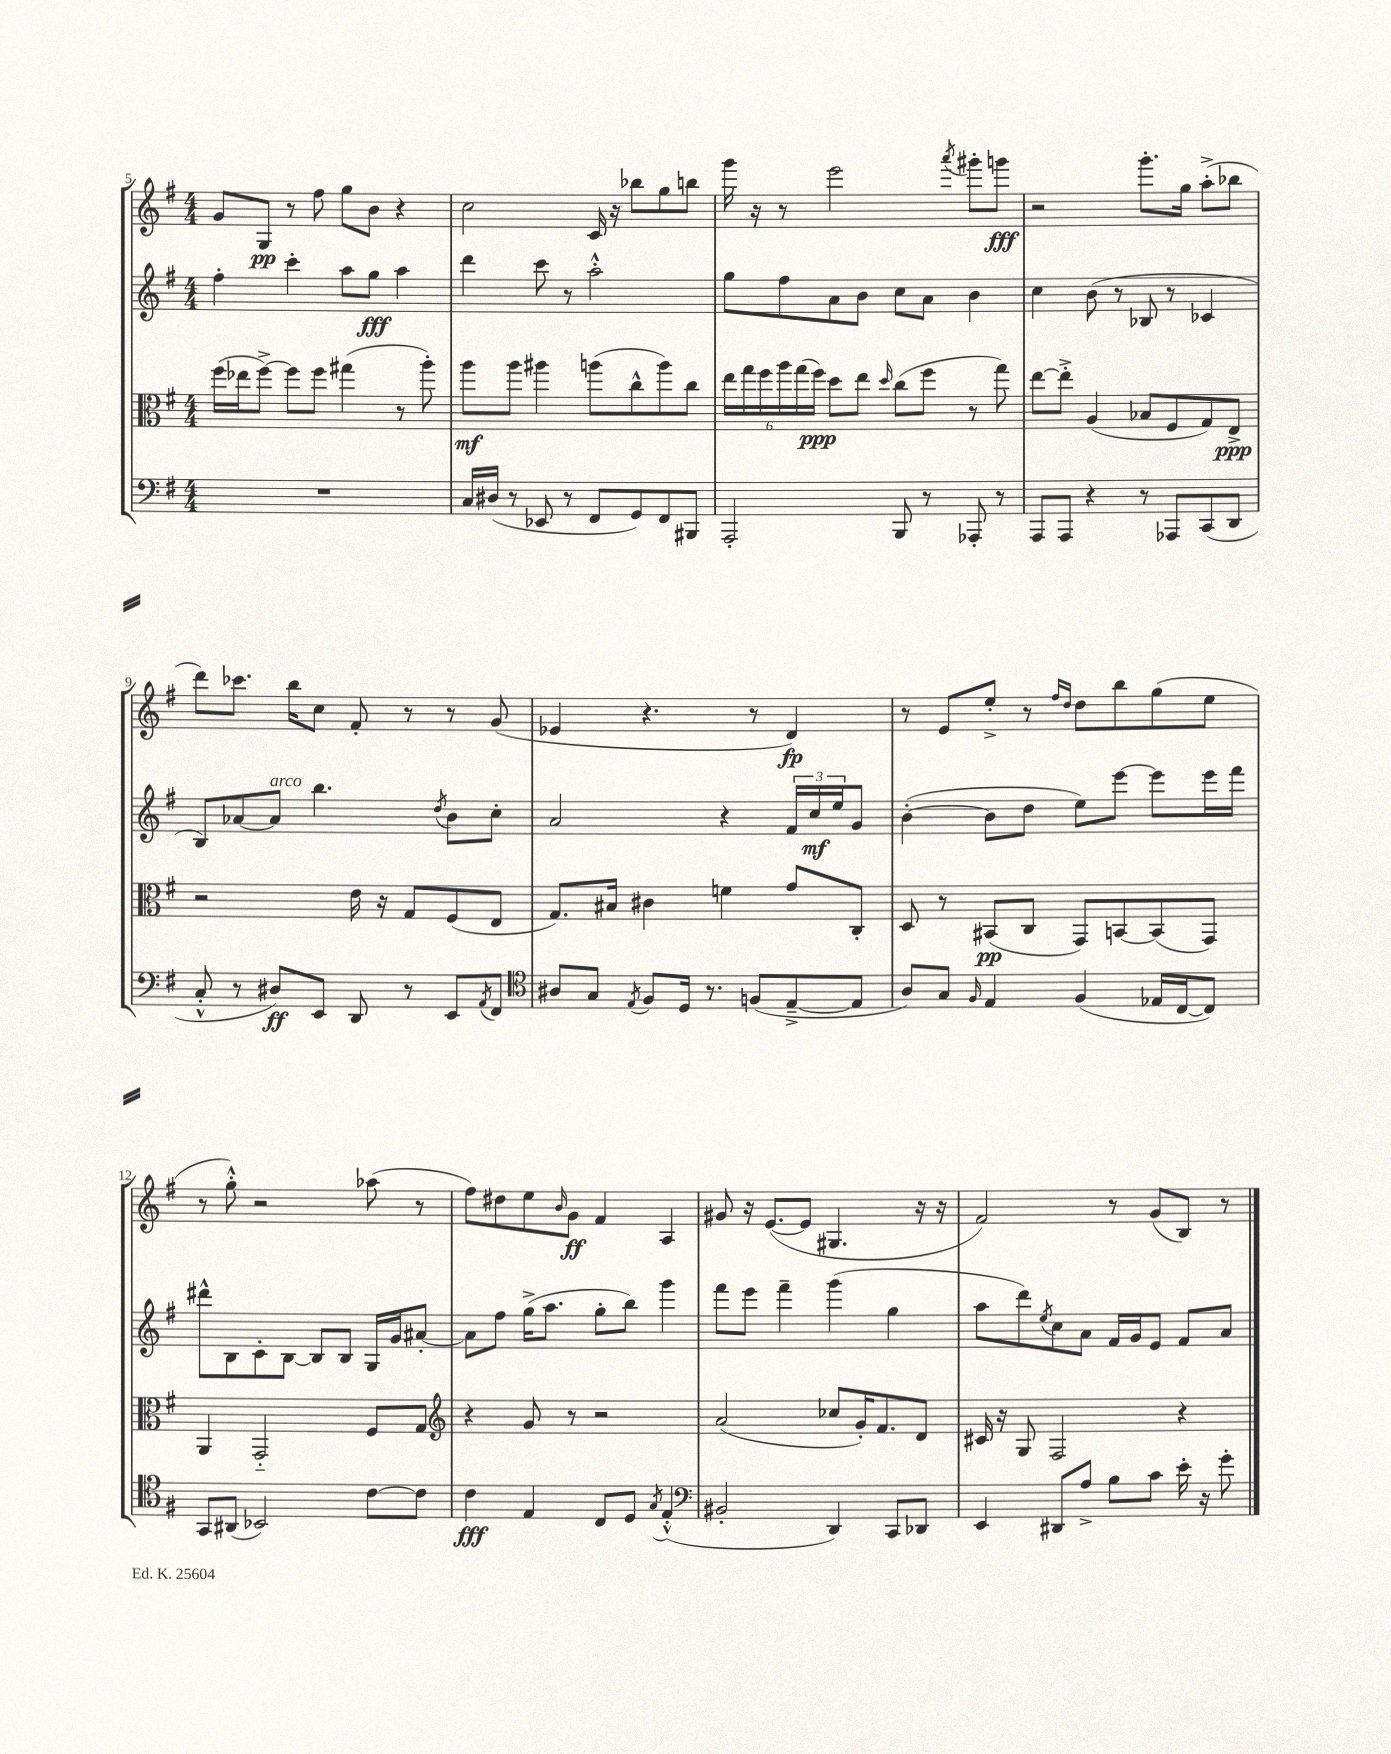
<<
\new StaffGroup <<
\new Staff = "s0" {
    \clef treble \key g \major \numericTimeSignature \time 4/4
    g'8 g8\pp r8 fis''8 g''8 b'8 r4 |
    c''2 c'16 r16 bes''8 g''8 b''8 |
    g'''16 r16 r8 e'''2 \acciaccatura { a'''8 } gis'''8-. g'''8\fff |
    r2 g'''8.-. g''16 a''8-.->( bes''8 |
    d'''8) ces'''8. b''16 c''8 fis'8-. r8 r8 g'8( |
    ees'4 r4. r8 d'4\fp) |
    r8 e'8 e''8-.-> r8 \grace { fis''16 d''16 } d''8 b''8 g''8( e''8 |
    r8 g''8-.-^) r2 aes''8( r8 |
    fis''8) dis''8 e''8 \grace { b'16 } g'8\ff fis'4 a4 |
    gis'8 r16 e'8.~( e'8 gis4. r16 r16 |
    fis'2) r8 g'8( b8) r8 \bar "|." |
}
\new Staff = "s1" {
    \clef treble \key g \major \numericTimeSignature \time 4/4
    fis''4-. c'''4-. a''8 g''8\fff a''4 |
    d'''4 c'''8 r8 a''2-.-^ |
    g''8 fis''8 a'8 b'8 c''8 a'8 b'4 |
    c''4 b'8( r8 bes8 r8 ces'4 |
    b8) aes'8~ aes'8^\markup { \italic "arco" } b''4. \acciaccatura { d''8 } b'8 c''8-. |
    a'2 r4 \tuplet 3/2 { fis'16 c''16\mf e''16 } g'8 |
    b'4~-.( b'8 d''8 e''8) e'''8~ e'''8 e'''16 fis'''16 |
    dis'''8-^ b8 c'8-. b8~ b8 b8 g16 g'16 ais'8~-. |
    ais'8 fis''8 g''16->( a''8. g''8-. b''8) g'''4 |
    fis'''8 e'''8 fis'''4-- g'''4( g''4 |
    a''8 d'''8) \acciaccatura { e''8 } c''8 a'8 fis'16 g'16 e'8 fis'8 a'8 \bar "|." |
}
\new Staff = "s2" {
    \clef alto \key g \major \numericTimeSignature \time 4/4
    fis''16( ees''16 fis''8~->) fis''8 fis''8 gis''4( r8 a''8-.) |
    a''8\mf a''8 ais''4 a''8( c''8-^ a''8) c''8 |
    \tuplet 6/4 { e''16 g''16 fis''16 a''16 g''16( fis''16\ppp) } d''8 e''8 \grace { d''16 } c''8( fis''8 r8 g''8) |
    e''8~ e''8-.-> a4( bes8 fis8 g8) e8->\ppp |
    r2 e'16 r16 g8 fis8( e8 |
    g8.) bis16 cis'4 f'4 g'8 c8-. |
    d8 r8 bis,8\pp( c8 g,8) b,8~ b,8( g,8) |
    a,4 g,2-_ fis8 g8 |
    \clef treble r4 g'8 r8 r2 |
    a'2( ces''8 g'16-.) fis'8. d'8 |
    cis'16 r16 g8 fis2 r4 \bar "|." |
}
\new Staff = "s3" {
    \clef bass \key g \major \numericTimeSignature \time 4/4
    R1 |
    c16 dis16( r8 ees,8 r8 fis,8 g,8) fis,8 bis,,8 |
    a,,2-. b,,8 r8 aes,,8-. r8 |
    a,,8 a,,8 r4 r8 aes,,8 c,8( d,8 |
    c8-.-^ r8 dis8\ff) e,8 d,8 r8 e,8 \acciaccatura { a,8 } fis,8 |
    \clef tenor ais8 g8 \acciaccatura { e8 } fis8 d16 r8. f8( e8~---> e8 |
    a8) g8 \grace { fis16 } e4 fis4( ees16 c16~ c8) |
    g,8 ais,8( bes,2) c'8~ c'8 |
    c'4\fff e4 c8 d8 \acciaccatura { g8 } e4-.-^( |
    \clef bass bis,2-. d,4) c,8 des,8 |
    e,4 dis,8 a8-> b8 c'8 e'16-. r16 g'8-. \bar "|." |
}
>>
>>
\layout { \context { \Score currentBarNumber = #5 } }
